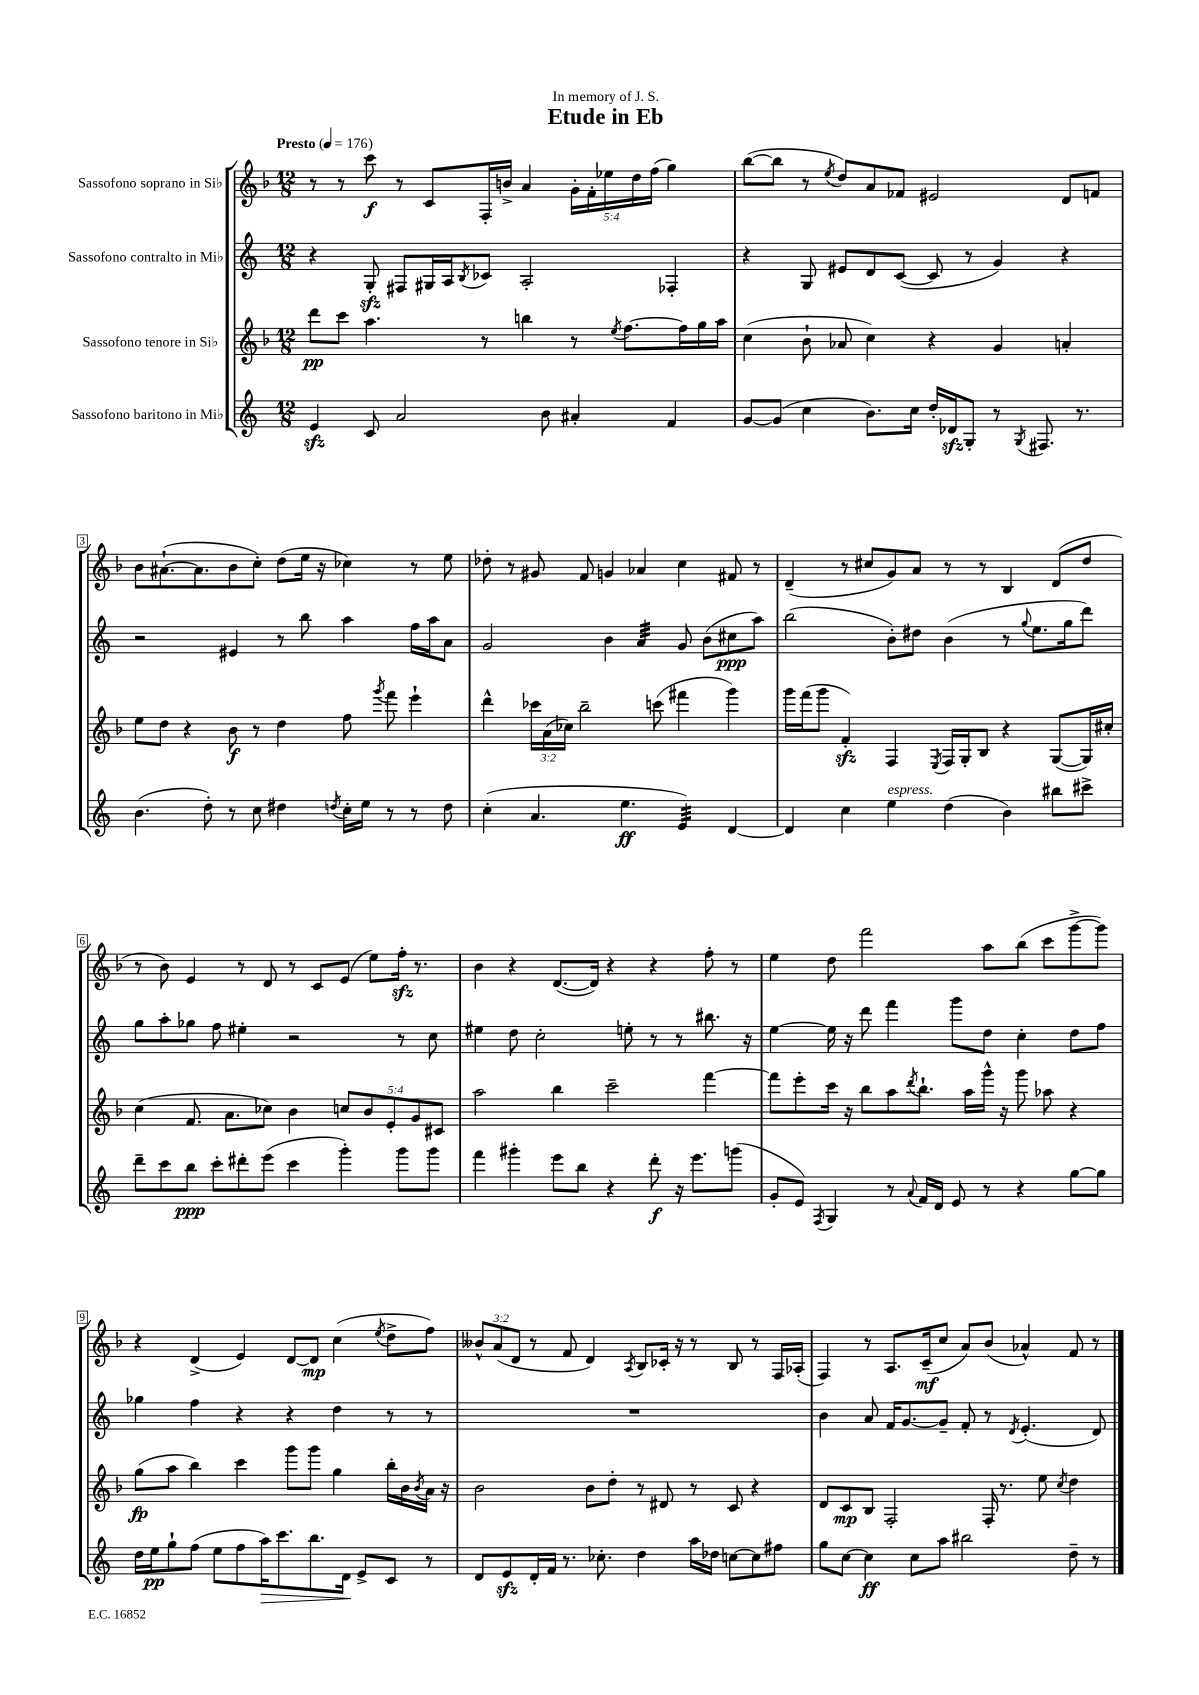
\header { title = "Etude in Eb" dedication = "In memory of J. S." }
<<
\new StaffGroup <<
\new Staff = "s0" \with { instrumentName = "Sassofono soprano in Sib" } {
    \clef treble \key f \major \numericTimeSignature \time 12/8 \override Staff.TupletNumber.text = #tuplet-number::calc-fraction-text \tempo "Presto" 4 = 176
    r8 r8 c'''8\f r8 c'8 f16-. b'16-> a'4 \tuplet 5/4 { g'16-. f'16-. ees''16 d''16 f''16( } g''4) |
    bes''8~( bes''8 r8 \acciaccatura { e''8 } d''8) a'8 fes'8 eis'2 d'8 f'8 |
    bes'8 ais'8.~-!( ais'8. bes'8 c''8-.) d''8( e''16 r16 ces''4) r8 e''8 |
    des''8-. r8 gis'8 f'8 g'4 aes'4 c''4 fis'8 r8 |
    d'4--( r8 cis''8 g'8) a'8 r8 r8 bes4 d'8( d''8 |
    r8 bes'8) e'4 r8 d'8 r8 c'8 e'8( e''8) f''16-.\sfz r8. |
    bes'4 r4 d'8.~( d'16) r4 r4 f''8-. r8 |
    e''4 d''8 f'''2 a''8 bes''8( c'''8 g'''8~-> g'''8) |
    r4 d'4->( e'4) d'8~ d'8\mp c''4( \acciaccatura { e''8 } d''8-> f''8) |
    \tuplet 3/2 { beses'8-^ a'8( d'8 } r8 f'8 d'4) \acciaccatura { a8 } bes8 ces'16-. r16 r8 bes8 r8 f16 aes16-.( |
    f4) r8 a8. c'16--\mf( c''8 a'8) bes'8( aes'4-^) f'8 r8 \bar "|." |
}
\new Staff = "s1" \with { instrumentName = "Sassofono contralto in Mib" } {
    \clef treble \key c \major \numericTimeSignature \time 12/8
    r4 g8-.\sfz fis8 gis16 a16 \acciaccatura { b8 } ces'8 a2-. fes4-. |
    r4 g8 eis'8 d'8 c'8~( c'8 r8 g'4) r4 |
    r2 eis'4 r8 b''8 a''4 f''16 a''16 a'8 |
    g'2 b'4 a'4:32 g'8 b'8( cis''8\ppp a''8) |
    b''2( b'8-.) dis''8 b'4( r8 \appoggiatura { g''8 } e''8. g''16 d'''8) |
    g''8 a''8-. ges''8 f''8 eis''4-. r2 r8 c''8 |
    eis''4 d''8 c''2-. e''8-. r8 r8 bis''8. r16 |
    e''4~ e''16 r16 d'''8 f'''4 g'''8 d''8 c''4-. d''8 f''8 |
    ges''4 f''4 r4 r4 d''4 r8 r8 |
    R1. |
    b'4 a'8 f'16 g'8.~ g'8-- f'8-. r8 \acciaccatura { d'8 } e'4.-.( d'8) \bar "|." |
}
\new Staff = "s2" \with { instrumentName = "Sassofono tenore in Sib" } {
    \clef treble \key f \major \numericTimeSignature \time 12/8 \override Staff.TupletNumber.text = #tuplet-number::calc-fraction-text
    d'''8\pp c'''8 a''4. r8 b''4 r8 \acciaccatura { e''8 } f''8.~ f''16 g''16 a''16 |
    c''4( bes'8-! aes'8 c''4) r4 g'4 a'4-. |
    e''8 d''8 r4 bes'8\f r8 d''4 f''8 \acciaccatura { g'''8 } f'''8 e'''4-! |
    d'''4-^ \tuplet 3/2 { ces'''16 a'16( ces''16) } bes''2-- c'''8( fis'''4 g'''4) |
    g'''16 f'''16( g'''8 f'4-.\sfz) f4 \acciaccatura { e8 } f16 g16-. bes8 r4 g8~( g16) cis''16-. |
    c''4( f'8. a'8. ces''8) bes'4 \tuplet 5/4 { c''8 bes'8 e'8-. g'8 cis'8 } |
    a''2 bes''4 c'''2-- f'''4~ |
    f'''8 e'''8-. c'''16 r16 bes''8 a''8 \acciaccatura { d'''8 } bes''8.-! a''16 g'''16-^ r16 g'''8 aes''8 r4 |
    g''8\fp( a''8 bes''4) c'''4 g'''8 g'''8 g''4 bes''16-. bes'16 \acciaccatura { bes'8 } a'16 r16 |
    bes'2 bes'8 d''8-. r8 dis'8 r8 c'8 r4 |
    d'8 c'8\mp bes8 f2-. f16-. r8. e''8 \acciaccatura { c''8 } d''4 \bar "|." |
}
\new Staff = "s3" \with { instrumentName = "Sassofono baritono in Mib" } {
    \clef treble \key c \major \numericTimeSignature \time 12/8
    e'4\sfz c'8 a'2 b'8 ais'4-. f'4 |
    g'8~ g'8( c''4 b'8.) c''16 d''16-. des'16\sfz g8-. r8 \acciaccatura { g8 } fis8. r8. |
    b'4.( d''8-.) r8 c''8 dis''4 \acciaccatura { d''8 } c''16-. e''16 r8 r8 d''8 |
    c''4-.( a'4. e''4.\ff e'4:32) d'4~ |
    d'4 c''4 e''4^\markup { \italic "espress." } d''4( b'4) bis''8 cis'''8-> |
    d'''8-- c'''8 b''8\ppp c'''8-. dis'''8-. e'''8( c'''4 g'''4-.) g'''8 g'''8 |
    f'''4 gis'''4-. e'''8 b''8 r4 d'''8-.\f r16 e'''8. g'''8( |
    g'8-. e'8) \acciaccatura { f8 } g4 r8 \appoggiatura { a'8 } f'16 d'16 e'8 r8 r4 g''8~ g''8 |
    d''16 e''16\pp g''8-! f''8( e''8 f''8 a''16\>) c'''8. b''8. d'16\! e'8-> c'8 r8 |
    d'8 e'8\sfz d'16-. f'16 r8. ces''8.-. d''4 a''16 des''16 c''8~ c''8 fis''8 |
    g''8 c''8~ c''4\ff c''8 a''8 bis''2 d''8-- r8 \bar "|." |
}
>>
>>
\layout { \context { \Score \override BarNumber.stencil = #(make-stencil-boxer 0.1 0.3 ly:text-interface::print) } }
